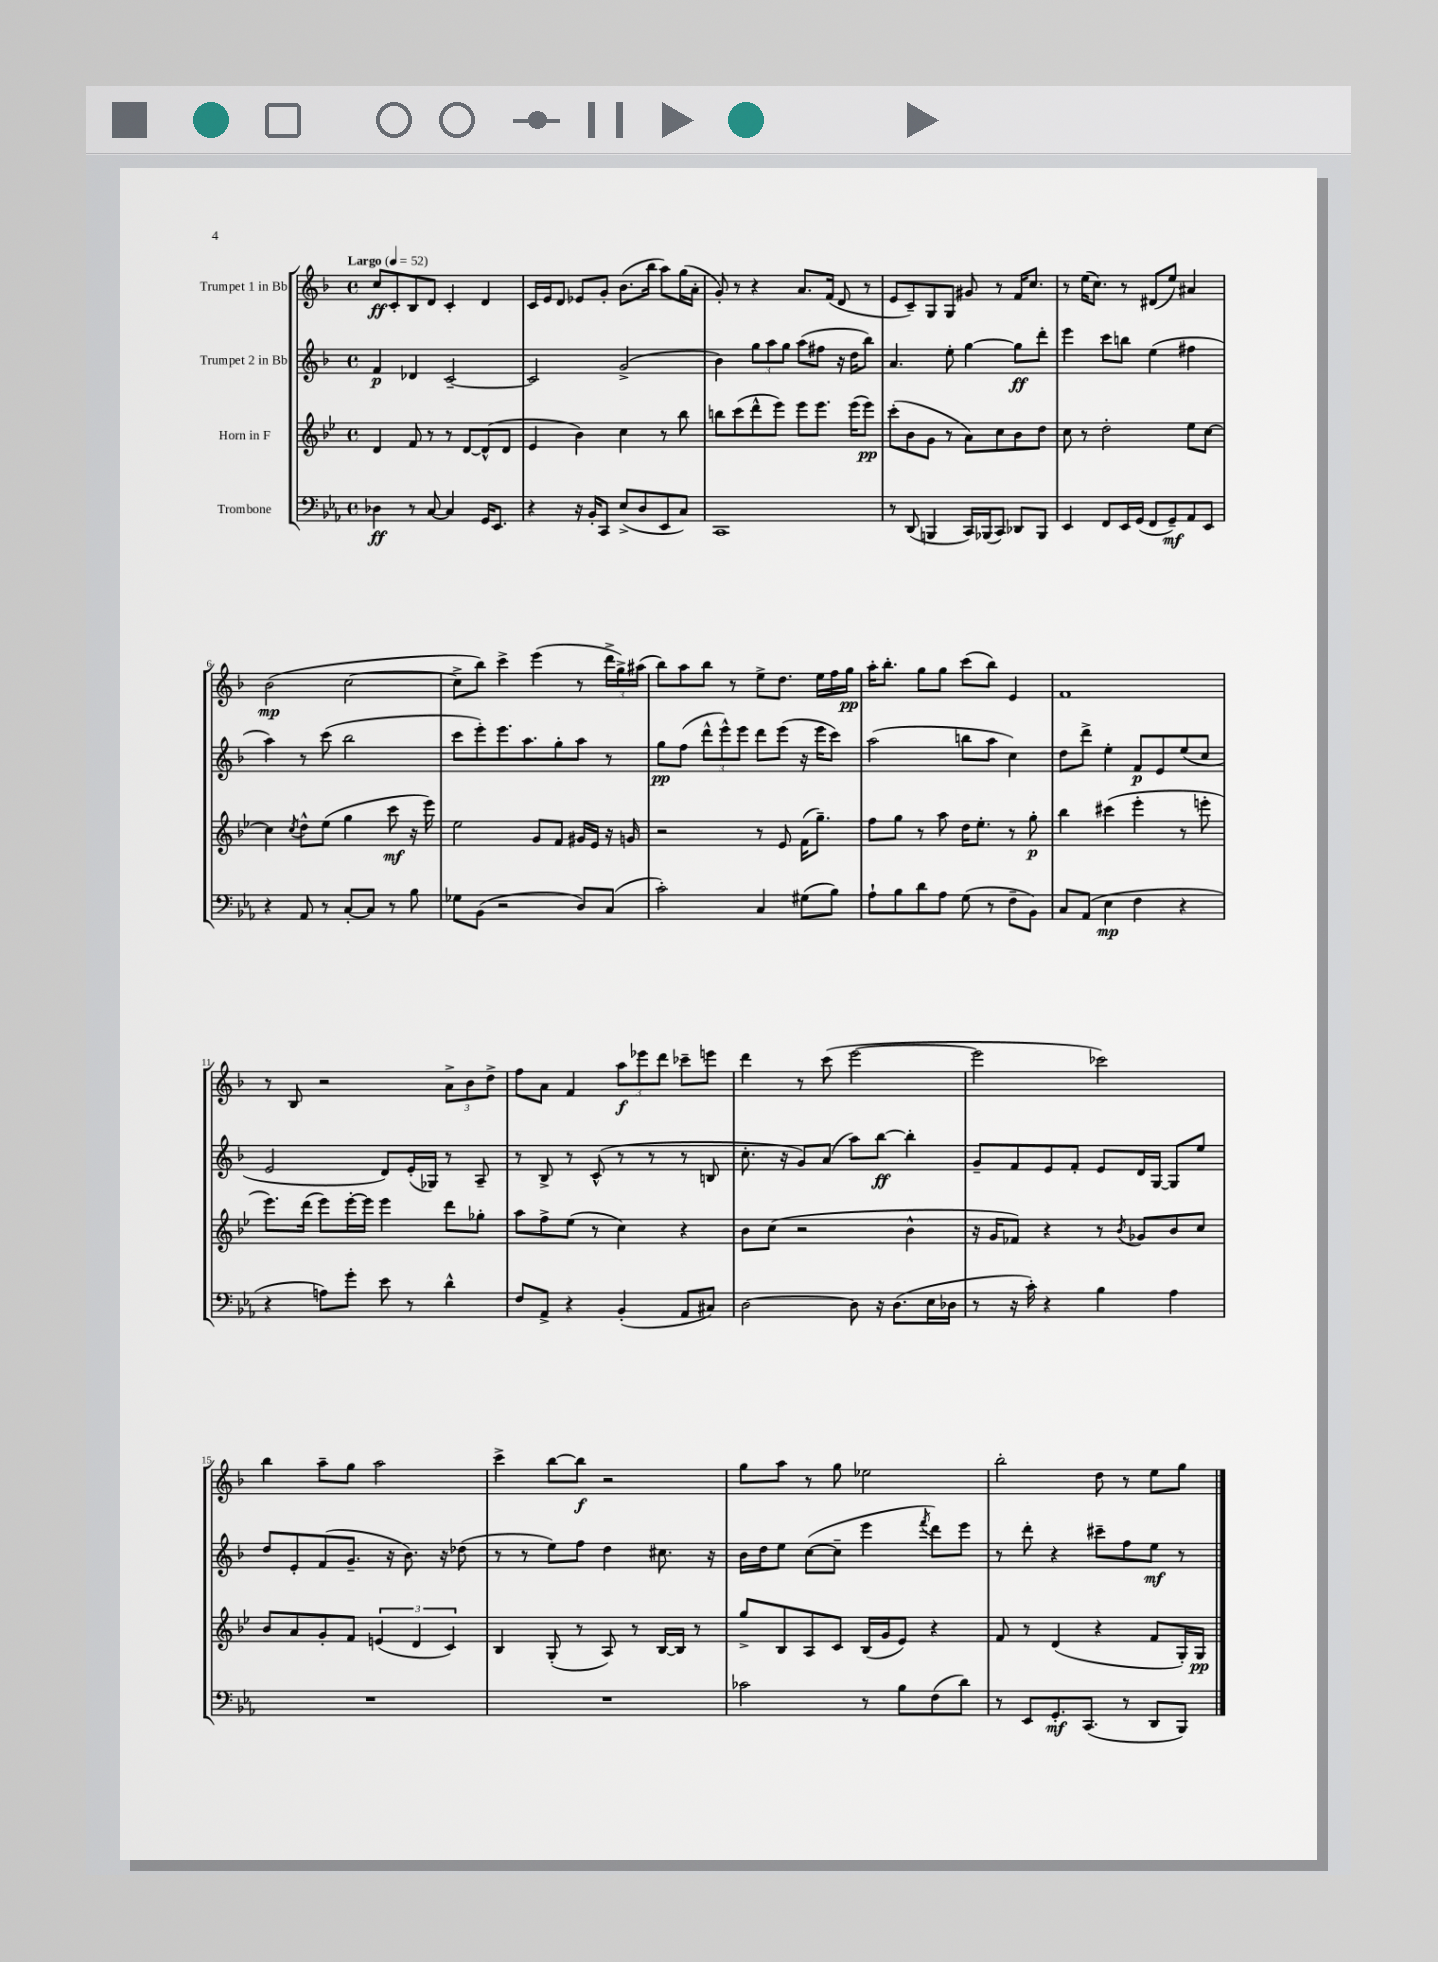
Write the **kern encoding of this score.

**kern	**dynam	**kern	**dynam	**kern	**dynam	**kern	**dynam
*part4	*part4	*part3	*part3	*part2	*part2	*part1	*part1
*staff4	*staff4	*staff3	*staff3	*staff2	*staff2	*staff1	*staff1
*I"Trombone	*	*I"Horn in F	*	*I"Trumpet 2 in Bb	*	*I"Trumpet 1 in Bb	*
*clefF4	*	*clefG2	*	*clefG2	*	*clefG2	*
*k[b-e-a-]	*	*k[b-e-]	*	*k[b-]	*	*k[b-]	*
*M4/4	*	*M4/4	*	*M4/4	*	*M4/4	*
*met(c)	*	*met(c)	*	*met(c)	*	*met(c)	*
*MM52	*	*MM52	*	*MM52	*	*MM52	*
=1	=1	=1	=1	=1	=1	=1	=1
!	!	!	!	!	!	!LO:TX:a:B:t=Largo	!
4D-X\	ff	4d/	.	4f/	p	8cc/L	ff
.	.	.	.	.	.	8c'/	.
8r	.	8f/	.	4d-X/	.	8B-/	.
[8C/	.	8r	.	.	.	8d/J	.
4C/]	.	8r	.	[2c~/	.	4c'/	.
.	.	[8d/L	.	.	.	.	.
16GG/KL	.	(8d^^/]	.	.	.	4d/	.
8.EE-/J	.	.	.	.	.	.	.
.	.	8d/J	.	.	.	.	.
=2	=2	=2	=2	=2	=2	=2	=2
4r	.	4e-/	.	2c/]	.	16c/LL	.
.	.	.	.	.	.	16e/J	.
.	.	.	.	.	.	8d/J	.
16r	.	4b-\)	.	.	.	8e-X/L	.
16BB-'/KL	.	.	.	.	.	.	.
8CC/J	.	.	.	.	.	8g'/J	.
(8E-^/L	.	4cc\	.	(2g^/	.	(8.b-\L	.
8D/	.	.	.	.	.	.	.
.	.	.	.	.	.	16bb-\Jk	.
8EE-/	.	8r	.	.	.	8aa\L)	.
8C/J)	.	8bb-\	.	.	.	(16gg\L	.
.	.	.	.	.	.	16a'\JJ	.
=3	=3	=3	=3	=3	=3	=3	=3
1CC	.	8bbn\L	.	4b-\)	.	8g'/)	.
.	.	(8ccc\	.	.	.	8r	.
.	.	8ddd^^\	.	12gg\L	.	4r	.
.	.	.	.	12aa\	.	.	.
.	.	8eee-\J)	.	.	.	.	.
.	.	.	.	12gg\J	.	.	.
.	.	8eee-\L	.	(8aa\L	.	8.a/L	.
.	.	8.eee-\J	.	8ff#X\J	.	.	.
.	.	.	.	.	.	(16f/Jk	.
.	.	.	.	16r	.	8d/	.
.	.	(16eee-\KL	.	16dd\KL	.	.	.
.	.	8eee-\J)	pp	8bb-\J)	.	8r	.
=4	=4	=4	=4	=4	=4	=4	=4
8r	.	(8ccc'\L	.	4.a/	.	8e/L	.
(8DD/	.	8b-\	.	.	.	8c~/)	.
4BBBn/	.	8g\J	.	.	.	8G/	.
.	.	8r	.	8ee'\	.	8G/J	.
16CC/LL)	.	8a\L)	.	[4gg\	.	8g#X/	.
(16BBB-X/J	.	.	.	.	.	.	.
8CC/J)	.	8cc\	.	.	.	8r	.
8DD-X/L	.	8b-\	.	8gg\L]	ff	16f/KL	.
.	.	.	.	.	.	8.cc/J	.
8BBB-/J	.	8dd\J	.	8ddd'\J	.	.	.
=5	=5	=5	=5	=5	=5	=5	=5
4EE-/	.	8cc\	.	4eee\	.	8r	.
.	.	8r	.	.	.	(16ee\KL	.
.	.	.	.	.	.	8.cc\J)	.
8FF/L	.	2dd'\	.	8ccc\L	.	.	.
16EE-/L	.	.	.	8bbn\J	.	8r	.
(16GG/JJ	.	.	.	.	.	.	.
8FF/L	.	.	.	(4ee\	.	(8d#X/L	.
8GG~/)	mf	.	.	.	.	8ee/J)	.
8AA-/	.	8ee-\L	.	4ff#X\	.	4a#X/	.
8EE-/J	.	[8cc\J	.	.	.	.	.
!!LO:LB:g=z
=6	=6	=6	=6	=6	=6	=6	=6
4r	.	4cc\]	.	4aa\)	.	(2b-\	mp
.	.	8qcc/	.	.	.	.	.
8AA-/	.	8dd^^\L	.	8r	.	.	.
8r	.	(8ee-\J	.	(8ccc\	.	.	.
[8C'/L	.	4gg\	.	2bb-\	.	[2cc\	.
8C/J]	.	.	.	.	.	.	.
8r	.	8ccc\	mf	.	.	.	.
8B-\	.	16r	.	.	.	.	.
.	.	16eee-\)	.	.	.	.	.
=7	=7	=7	=7	=7	=7	=7	=7
8G-X\L	.	2ee-\	.	8ccc\L	.	8cc^\L]	.
(8BB-\J	.	.	.	8eee'\)	.	8bb-\J)	.
2r	.	.	.	8.eee\	.	4ccc^\	.
.	.	.	.	8.aa\	.	.	.
.	.	8g/L	.	.	.	(4eee\	.
.	.	8f/J	.	8gg'\	.	.	.
8D/L)	.	16g#X/LL	.	8aa\J	.	8r	.
.	.	16e-/JJ	.	.	.	.	.
(8C/J	.	16r	.	8r	.	24ddd^\LL	.
.	.	.	.	.	.	24gg^\)	.
.	.	16gn/	.	.	.	.	.
.	.	.	.	.	.	(24aa#X\JJ	.
=8	=8	=8	=8	=8	=8	=8	=8
2c'\)	.	2r	.	8gg\L	pp	8bb-\L)	.
.	.	.	.	(8ff\J	.	8aa\	.
.	.	.	.	12ddd^^\L	.	8bb-\J	.
.	.	.	.	12eee^^\)	.	.	.
.	.	.	.	.	.	8r	.
.	.	.	.	12eee\J	.	.	.
4C/	.	8r	.	8ddd\L	.	8ee^\L	.
.	.	8e-/	.	(8eee\J	.	8.dd\J	.
(8G#X\L	.	(16f\KL	.	16r	.	.	.
.	.	8.gg~\J)	.	16eee\KL	.	16ee\LL	.
8B-\J)	.	.	.	8ccc\J)	.	16ff\	.
.	.	.	.	.	.	16gg\JJ	pp
=9	=9	=9	=9	=9	=9	=9	=9
8A-`\L	.	8ff\L	.	(2aa\	.	16aa'\KL	.
.	.	.	.	.	.	8.bb-'\J	.
8B-\	.	8gg\J	.	.	.	.	.
8d\	.	8r	.	.	.	8gg\L	.
8A-\J	.	8aa\	.	.	.	8gg\J	.
(8G\	.	16dd\KL	.	8bbn\L	.	(8ccc\L	.
.	.	8.ee-'\J	.	.	.	.	.
8r	.	.	.	8aa\J	.	8bb-\J)	.
8F~\L	.	8r	.	4cc\)	.	4e/	.
8BB-\J)	.	8gg'\	p	.	.	.	.
=10	=10	=10	=10	=10	=10	=10	=10
8C/L	.	4bb-\	.	8dd\L	.	1f	.
(8AA-/J	.	.	.	8ddd^\J	.	.	.
4E-\	mp	(4ccc#X\	.	4ee'\	.	.	.
4F\	.	4eee-'\	.	8f/L	p	.	.
.	.	.	.	8e/	.	.	.
4r	.	8r	.	(8ee/	.	.	.
.	.	8eeen'\	.	8cc/J	.	.	.
!!LO:LB:g=z
=11	=11	=11	=11	=11	=11	=11	=11
4r	.	8.eee-\L)	.	2e/	.	8r	.
.	.	.	.	.	.	8B-/	.
.	.	(16ddd\Jk	.	.	.	.	.
8An\L)	.	8eee-\L)	.	.	.	2r	.
8g'\J	.	[16eee-'\L	.	.	.	.	.
.	.	16eee-\JJ]	.	.	.	.	.
8e-\	.	4eee-\	.	8d/L)	.	.	.
8r	.	.	.	(16e'/L	.	.	.
.	.	.	.	16G-X/JJ)	.	.	.
4d^^\	.	8ddd\L	.	8r	.	12a^\L	.
.	.	.	.	.	.	12b-\	.
.	.	8gg-X'\J	.	8A~/	.	.	.
.	.	.	.	.	.	12dd^\J	.
=12	=12	=12	=12	=12	=12	=12	=12
8F/L	.	8aa\L	.	8r	.	8ff\L	.
8AA-^/J	.	8ff^\	.	8B-^/	.	8a\J	.
4r	.	(8ee-\J	.	8r	.	4f/	.
.	.	8r	.	(8c^^/	.	.	.
(4BB-'/	.	4cc\)	.	8r	.	12aa\L	f
.	.	.	.	.	.	12eee-X\	.
.	.	.	.	8r	.	.	.
.	.	.	.	.	.	12ddd\J	.
8AA-/L	.	4r	.	8r	.	8ccc-X~\L	.
8C#X/J)	.	.	.	8Bn/	.	8eeen\J	.
=13	=13	=13	=13	=13	=13	=13	=13
[2D\	.	8b-\L	.	8.cc'\	.	4ddd\	.
.	.	(8cc\J	.	.	.	.	.
.	.	.	.	16r	.	.	.
.	.	2r	.	8g/L)	.	8r	.
.	.	.	.	(8a/J	.	(8ccc\	.
8D\]	.	.	.	8aa\L)	.	[2eee\	.
16r	.	.	.	[8bb-\J	ff	.	.
(8.D\L	.	.	.	.	.	.	.
.	.	4b-^^\	.	4bb-'\]	.	.	.
16E-\L	.	.	.	.	.	.	.
16D-X\JJ	.	.	.	.	.	.	.
=14	=14	=14	=14	=14	=14	=14	=14
8r	.	16r	.	8g~/L	.	2eee\]	.
.	.	16g/KL	.	.	.	.	.
16r	.	8f-X/J)	.	8f/	.	.	.
16c'\)	.	.	.	.	.	.	.
4r	.	4r	.	8e/	.	.	.
.	.	.	.	8f'/J	.	.	.
4B-\	.	8r	.	8e/L	.	2ccc-X\)	.
.	.	8qb-/	.	.	.	.	.
.	.	8g-X/L	.	16d/L	.	.	.
.	.	.	.	[16G/JJ	.	.	.
4A-\	.	8b-/	.	8G/L]	.	.	.
.	.	8cc/J	.	8ee/J	.	.	.
!!LO:LB:g=z
=15	=15	=15	=15	=15	=15	=15	=15
1r	.	8b-/L	.	8dd/L	.	4bb-\	.
.	.	8a/	.	8e'/	.	.	.
.	.	8g'/	.	(8f/	.	8aa~\L	.
.	.	8f/J	.	8.g~/J	.	8gg\J	.
.	.	(6en/	.	.	.	2aa\	.
.	.	.	.	16r	.	.	.
.	.	.	.	8.b-\)	.	.	.
.	.	6d/	.	.	.	.	.
.	.	.	.	16r	.	.	.
.	.	6c/)	.	.	.	.	.
.	.	.	.	(8dd-X\	.	.	.
=16	=16	=16	=16	=16	=16	=16	=16
1r	.	4B-/	.	8r	.	4ccc^\	.
.	.	.	.	8r	.	.	.
.	.	(8G'/	.	8ee\L)	.	[8bb-\L	.
.	.	8r	.	8ff\J	.	8bb-\J]	f
.	.	8A/)	.	4dd\	.	2r	.
.	.	8r	.	.	.	.	.
.	.	[16B-/LL	.	8.cc#X\	.	.	.
.	.	16B-/JJ]	.	.	.	.	.
.	.	8r	.	.	.	.	.
.	.	.	.	16r	.	.	.
=17	=17	=17	=17	=17	=17	=17	=17
2c-X\	.	8gg^/L	.	16b-\LL	.	8gg\L	.
.	.	.	.	16dd\J	.	.	.
.	.	8B-/	.	8ee\J	.	8aa\J	.
.	.	8A/	.	([8cc\L	.	8r	.
.	.	8c/J	.	8cc~\J]	.	8gg\	.
8r	.	(16B-/LL	.	4eee\	.	2ee-X\	.
.	.	16g/J	.	.	.	.	.
8B-\L	.	8e-/J)	.	.	.	.	.
.	.	.	.	8qfff/	.	.	.
(8F\	.	4r	.	8ddd\L)	.	.	.
8d\J)	.	.	.	8eee\J	.	.	.
=18	=18	=18	=18	=18	=18	=18	=18
8r	.	8f/	.	8r	.	2bb-'\	.
8EE-/L	.	8r	.	8ddd'\	.	.	.
8.GG'/	mf	(4d/	.	4r	.	.	.
(8.CC/J	.	.	.	.	.	.	.
.	.	4r	.	8ccc#X~\L	.	8dd\	.
8r	.	.	.	8ff\	.	8r	.
8DD/L	.	8f/L	.	8ee\J	mf	8ee\L	.
8BBB-/J)	.	16G'/L)	.	8r	.	8gg\J	.
.	.	16G/JJ	pp	.	.	.	.
==	==	==	==	==	==	==	==
*-	*-	*-	*-	*-	*-	*-	*-
